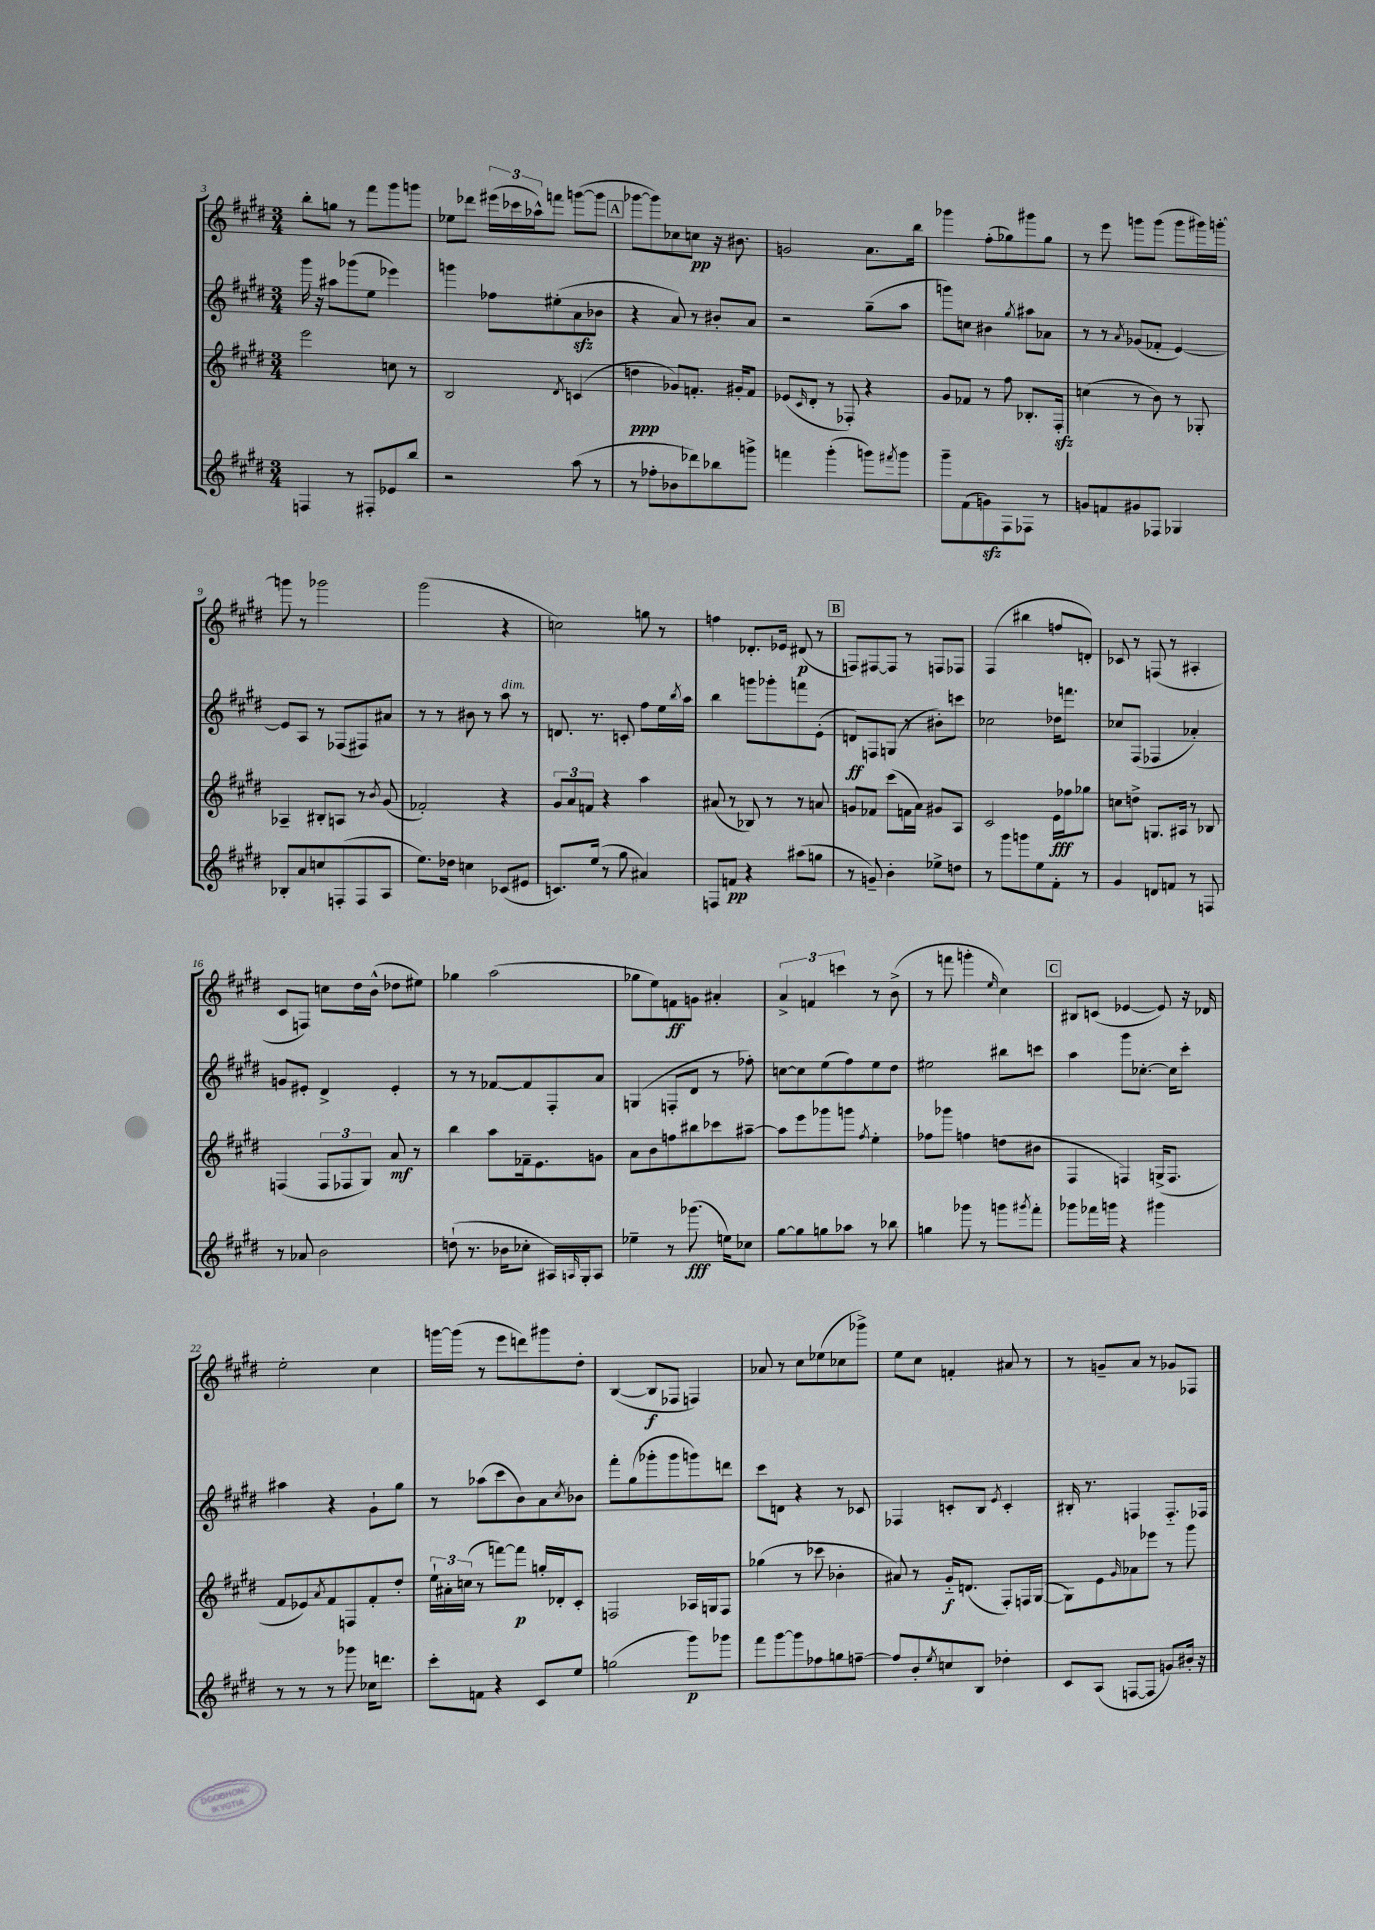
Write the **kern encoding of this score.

**kern	**kern	**kern	**kern
*staff4	*staff3	*staff2	*staff1
*clefG2	*clefG2	*clefG2	*clefG2
*k[f#c#g#d#]	*k[f#c#g#d#]	*k[f#c#g#d#]	*k[f#c#g#d#]
*M3/4	*M3/4	*M3/4	*M3/4
4F	2eee	16ggg#	8bb'
.	.	16r	.
.	.	8aa#	8gg
8r	.	(8ggg-	8r
8F#'	.	8ee	8fff#
8e-	8cc	4eee-)	8ggg#
8bb	8r	.	8ggg
=	=	=	=
2r	2B	4ggg	8ee-
.	.	.	8ddd-
.	.	8ff-	(24eee#
.	.	.	24ccc-
.	.	.	24aa-^^)
.	.	(8ee#'	8fff
.	8qd#	.	.
(8aa	(4c	8a	([8ggg
8r	.	8b-	8ggg]
=	=	=	=
8r	4dd	4r	[8ggg-
8ff-'	.	.	8ggg-])
8b-	8g-)	8a)	8cc-
8ddd-)	8.f'	8r	8cc
8bb-	.	8b#'	16r
.	16g#'	.	8.b#
8ggg^	8f	8a	.
=	=	=	=
4fff	(8e-	2r	2g
.	16qqc#	.	.
.	8d#'	.	.
(4ggg#'	8r	.	.
.	8F-')	.	.
8ggg)	4r	(8gg#~	8.a
8qfff#	.	.	.
8ggg	.	8aa	.
.	.	.	16bb
=	=	=	=
8ggg#~	8g#	8ggg)	4ggg-
(8f#	8f-	8cc	.
8g)	8r	4b#	(8ff#'
8F#	8ff#	.	8gg-)
.	.	8qgg#	.
8F-	8.B-'	8aa#	8ggg#
8r	.	8a-	8gg-
.	16F#'	.	.
=	=	=	=
8g	(4cc	8r	8r
8f	.	8r	8eee
.	.	8qa	.
8g#	8r	(8g-	8ggg
8F-	8b)	8f-'	(8ggg
4G-	8r	[4e)	8ggg
.	8G-'	.	16ggg#)
.	.	.	[16ggg'
=	=	=	=
8B-'	4A-~	8e]	8ggg]
8a	.	8A	8r
8cc	8B#'	8r	2ggg-
(8F'	8A	(8F-	.
8F	8r	8F#)	.
.	8qb	.	.
8A	(8g#	8a#	.
=	=	=	=
8.ee)	2f-')	8r	(2ggg#
.	.	8r	.
16dd-	.	.	.
4cc	.	8b#	.
.	.	8r	.
(8c-	4r	8aa	4r
8e#	.	8r	.
=	=	=	=
8.c)	12g#	8.d	2cc)
.	12a	.	.
.	12f	.	.
(16ee	.	8.r	.
8r	4r	.	.
8gg#	.	8c'	.
4a#)	4aa	8ff#	8gg
.	.	16ee	8r
.	.	8qbb	.
.	.	16aa	.
=	=	=	=
8F	(8a#	4bb	4ff
8f	8r	.	.
4r	8B-)	8ggg	8.d-'
.	8r	8ggg-'	.
.	.	.	16e-
(8aa#	8r	8fff	(8d#
8gg	8a	(8e'	8r
=	=	=	=
8r	8g	8d)	8F)
8g~)	8f-	8F	[8F#
4b'	(8ccc#	(8G	8F#]
.	16f	8r	8r
.	16a)	.	.
8ee-^	8g#	8b#')	8F
8dd	8A	8ccc	8F-
=	=	=	=
8r	2c#	2cc-	(4F#
8ggg#	.	.	.
8ggg	.	.	4bb#
8ee	.	.	.
8f#'	16e	16dd-	8ff
.	16ff-	8.fff	.
8r	8gg-	.	8d')
=	=	=	=
4g#	8cc	8cc-	8c-
.	8dd^	(8F#	8r
8d	8.G	4F-	(8F
8f	.	.	8r
.	16A#	.	.
8r	8r	4a-')	4A#'
8F	8B-	.	.
=	=	=	=
8r	(4F	8g	8c#
8a-	.	8e#'	8F)
2b	12F	4d#^	8cc
.	12F-	.	.
.	.	.	16dd#
.	12G#)	.	.
.	.	.	(16b^^
.	8a	4e#'	8dd-
.	8r	.	8ee#)
=	=	=	=
(8dd`	4bb	8r	4gg-
8.r	.	8r	.
.	8aa	[8f-	(2aa
16b-	.	.	.
8cc-'	16f-~	8f-]	.
.	8.e	.	.
16A#)	.	8F#'	.
16qqA	.	.	.
16G#'	.	.	.
8A	8g	8a	.
=	=	=	=
4ee-~	8a	(4G	8gg-
.	8b	.	8ee)
8r	8ff	8F'	8f
(8.ggg-	8bb#	8d#	8g
.	8ccc-	8r	4a#'
16ee)	.	.	.
8cc-	[8aa#~	8ff-')	.
=	=	=	=
[8gg#	8aa#]	[8cc	6a^
8gg#]	8eee	8cc]	.
.	.	.	6f
8gg	8ggg-	(8ee	.
.	.	.	6ccc
8aa-	8ggg	8ff#)	.
.	8qff#	.	.
8r	4ee'	8ee	8r
8bb-	.	8dd#	(8b^
=	=	=	=
4gg	8ff-	2ee#	8r
.	8ggg-	.	8fff
8ggg-	4ff	.	4ggg'
8r	.	.	.
.	.	.	16qqee
8ggg	(8dd	8bb#	4cc#)
8qggg#	.	.	.
8fff#'	8b#	8ccc	.
=	=	=	=
8ggg-	4F#	4aa	8B#
16fff-	.	.	(8c
16ggg	.	.	.
4r	4F)	8ggg#	[4e-
.	.	[8.cc-'	.
4ggg#	(16G^	.	8e-])
.	8.F	16cc-]	.
.	.	8ccc#'	16r
.	.	.	16d-
=	=	=	=
8r	8f#	4aa#	2ee'
8r	8e-)	.	.
.	8qa	.	.
8r	8f#	4r	.
8ggg-	8F	.	.
16cc-	8f#'	8g#`	4cc#
8.ddd	.	.	.
.	8dd#'	8gg#	.
=	=	=	=
8ccc#'	24ee`	8r	[16ggg
.	24a#'	.	.
.	.	.	(16ggg]
.	(24cc	.	.
8f	8r	(8aa-	8r
4r	[8fff)	8ccc#	8eee
.	8fff]	8b)	8ddd)
8c#	16gg'	8a	8ggg#
.	16d-'	.	.
.	.	8qcc#	.
8ee	8c#'	8b-	8dd#'
=	=	=	=
(2gg	2F	8fff#'	([4B
.	.	(8gg#	.
.	.	8ggg-'	8B]
.	.	8ggg-	8F-
8ggg#)	16A-	8ggg)	4F)
.	16G	.	.
8ggg-	8F	8ddd	.
=	=	=	=
8fff#	(4gg-	8ccc#	8a-
[8ggg#	.	8d	8r
8ggg#]	8r	4r	8cc#
8ff-	8ccc-	.	(8ee-
8gg	4b-'	8r	8cc-
[8ff~	.	8c-	8ggg-^)
=	=	=	=
8ff]	8a#)	4F-	8ee
8b'	8r	.	8cc#
8qee	.	.	.
8cc	16g#'~	8c'	4f'
.	(8.d	.	.
8B	.	8B	.
.	.	8qe	.
4dd-'	8F#')	4c'	8a#
.	16F	.	8r
.	([16G#	.	.
=	=	=	=
8c#	8G#])	16B#'	8r
.	.	8.r	.
(8A	8e	.	8g~
.	16qqg#	.	.
[8F	8a-	4F	8a
8F]	8eee-	.	8r
8g)	8r	8.F'~	8g-
16b#'	8ggg#	.	8F-
16r	.	16F-	.
==	==	==	==
*-	*-	*-	*-
